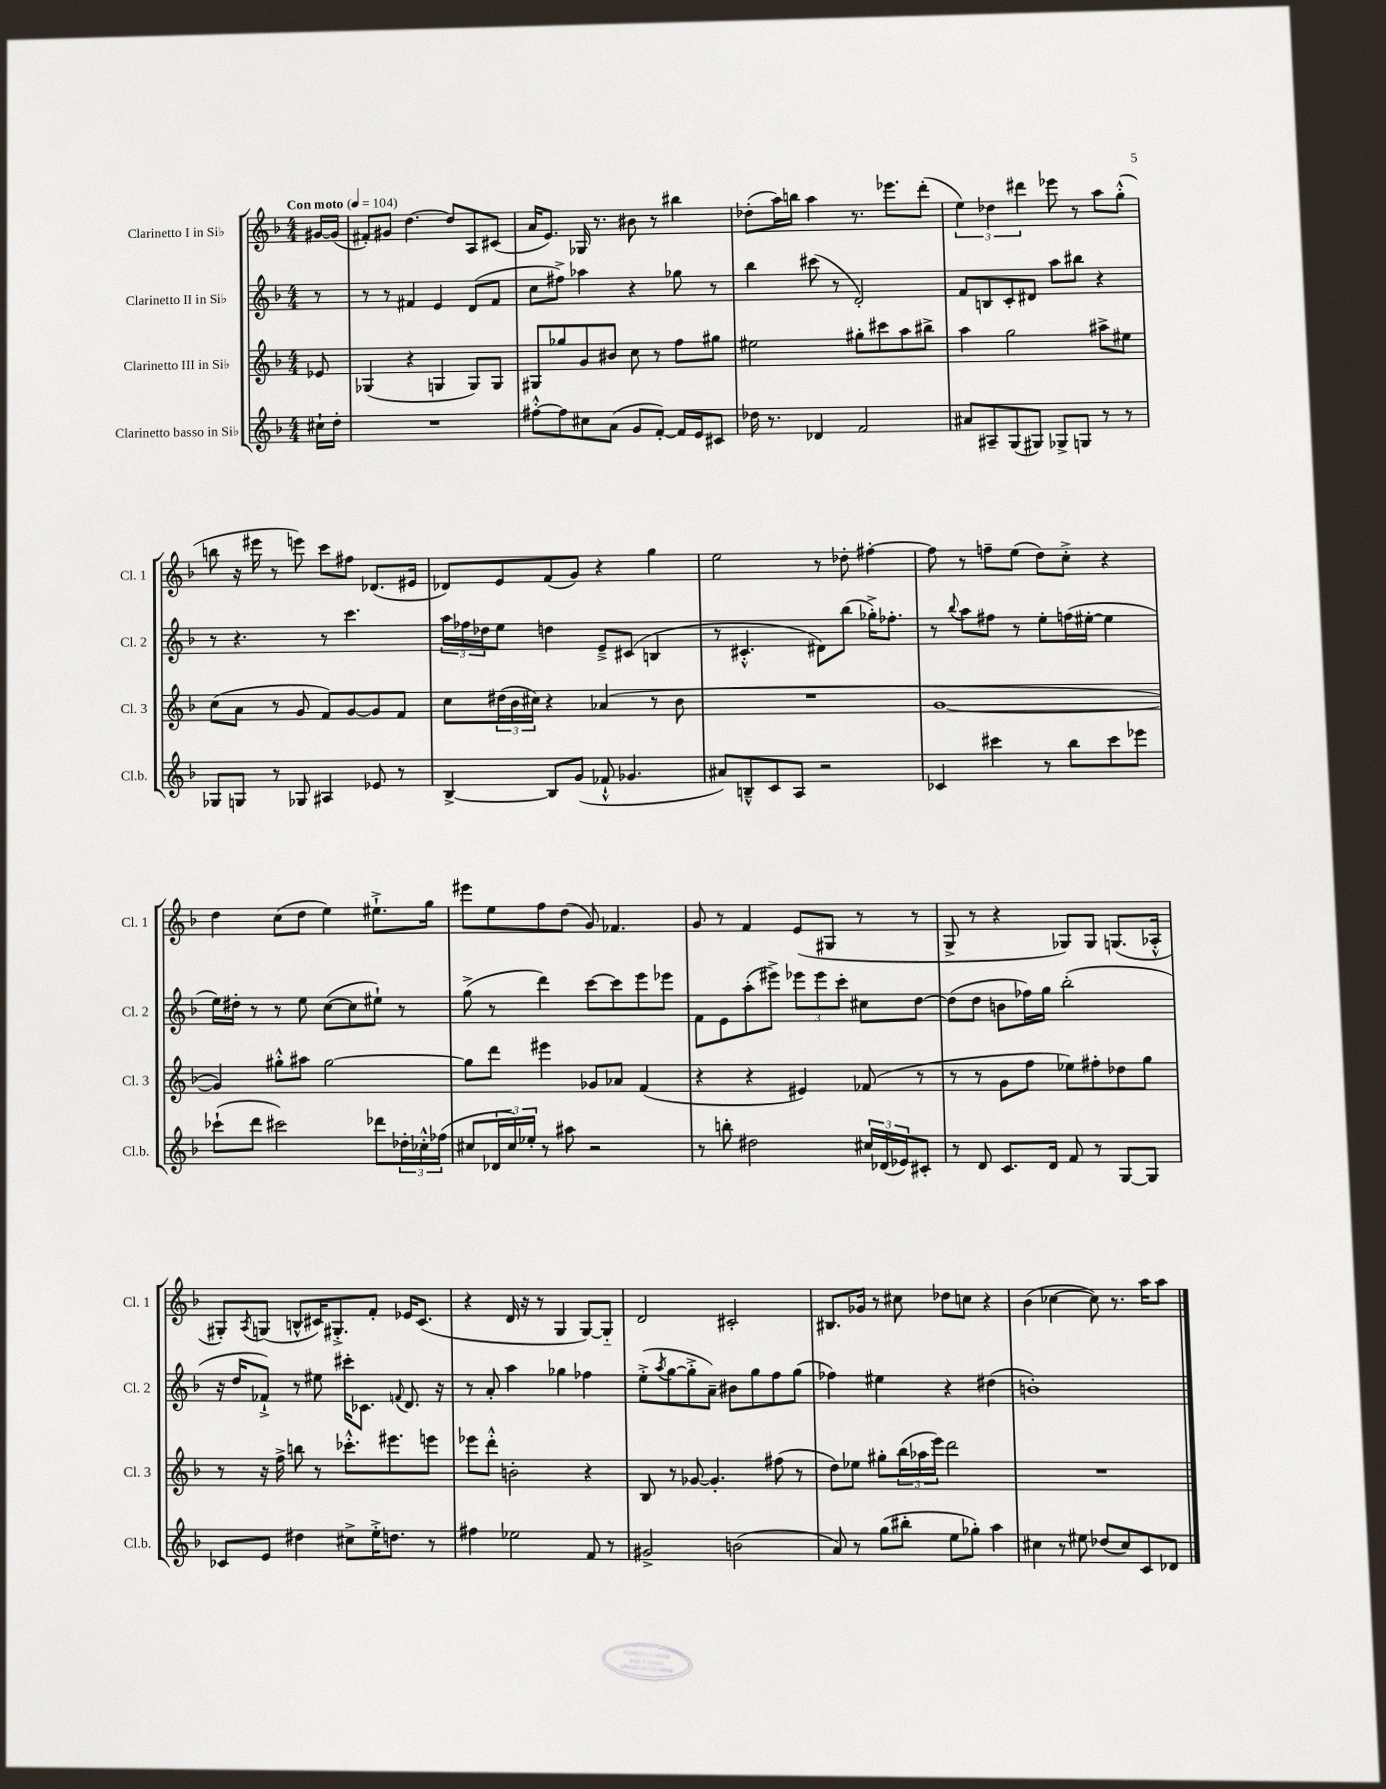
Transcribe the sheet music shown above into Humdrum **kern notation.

**kern	**kern	**kern	**kern
*staff4	*staff3	*staff2	*staff1
*clefG2	*clefG2	*clefG2	*clefG2
*k[b-]	*k[b-]	*k[b-]	*k[b-]
*M4/4	*M4/4	*M4/4	*M4/4
*MM104	*MM104	*MM104	*MM104
16cc#`	8e-	8r	[16g#
16dd'	.	.	(16g#]
=	=	=	=
1r	(4G-	8r	8f#')
.	.	8r	8g#
.	4r	4f#	[4.dd
.	4G	4e	.
.	.	.	8dd]
.	8G)	(8d	8A
.	8G	8f#	(8c#
=	=	=	=
[8ff#'^^	8G#	8cc	16a
.	.	.	8.e)
8ff#]	8gg-	8ff#^)	.
8cc#	8g	4aa-	16G-
.	.	.	8.r
(8a	8b#	.	.
8g	8cc	4r	8b#
[8f')	8r	.	8r
16f]	8ff	8gg-	4bb#
16e	.	.	.
8c#	8gg#	8r	.
=	=	=	=
16dd-	2ee#	4bb-	(8dd-'
8.r	.	.	.
.	.	.	16aa)
.	.	.	16bb
4d-	.	(8ccc#	4aa
.	.	8r	.
2f	8gg#'	2d')	8.r
.	8ccc#	.	.
.	.	.	8.eee-
.	8aa	.	.
.	8bb#^	.	(8ddd'
=	=	=	=
8a#	4aa	8f	6ee)
8A#~	.	8B	.
.	.	.	6dd-
(8G	2gg	8c'	.
.	.	.	6ddd#
8G#)	.	8d#	.
8G-^	.	8aa	8eee-
8G	.	8bb#	8r
8r	8aa#^	4r	8aa
8r	8ee#	.	(8gg'^^
=	=	=	=
8G-	(8cc	8r	8bb
8G	8a	4.r	16r
.	.	.	16eee#
8r	8r	.	8r
8G-	8g	.	8eee)
4A#	8f)	8r	8ccc
.	[8g	4.ccc	8ff#
8e-	8g]	.	(8.d-
8r	8f	.	.
.	.	.	16e#
=	=	=	=
[4B-^	8cc	24aa	8d-)
.	.	24ff-	.
.	.	24dd-	.
.	(24dd#	8ee	8e
.	24b-	.	.
.	24cc#)	.	.
8B-]	4r	4dd	(8f
(8g	.	.	8g)
8f-`^^	(4a-	8e~^	4r
4.g-	.	(8c#	.
.	8r	4B	4gg
.	8b-	.	.
=	=	=	=
8a#)	1r	8r	2ee
8B~^^	.	4.c#'^^	.
8c	.	.	.
8A	.	.	.
2r	.	8d#)	8r
.	.	(8bb-	8dd-'
.	.	16gg-'^)	[4ff#'
.	.	8.ff-'	.
=	=	=	=
4c-	[1g	8r	8ff#]
.	.	8qqbb-	.
.	.	8aa	8r
4ccc#	.	8ff#	8ff~
.	.	8r	(8ee
8r	.	8ee'	8dd)
8bb-	.	(16ff	8cc'^
.	.	[16ee#'	.
8ccc#	.	4ee#]	4r
8eee-	.	.	.
=	=	=	=
(8ccc-`	4g])	16ee)	4dd
.	.	16dd#'	.
8ddd	.	8r	.
2ccc#)	8gg#'^^	8r	(8cc
.	8aa#	8ee	8dd
.	[2gg#	([8cc	4ee)
.	.	8cc]	.
8ddd-	.	8ee#`)	8.ee#`^
24dd-'	.	8r	.
24cc-'^^	.	.	.
.	.	.	16gg
(24ff-	.	.	.
=	=	=	=
8cc#	8gg#]	(8gg^	8eee#
24d-	8ddd	8r	8ee
24cc#)	.	.	.
24ee-'	.	.	.
8r	4eee#	4ddd)	8ff
8aa#	.	.	(8dd
2r	8g-	[8ccc	8g)
.	8a-	8ccc]	4.f-
.	(4f	8eee	.
.	.	8eee-	.
=	=	=	=
8r	4r	8f	8g
8bb'	.	8e	8r
2dd#	4r	(8aa'	4f
.	.	8eee#^)	.
.	4e#)	12eee-	(8e
.	.	12eee-	.
.	.	.	8G#
.	.	12ccc'	.
24cc#	(8f-	8cc#	8r
(24d-	.	.	.
24e-)	.	.	.
8c#'	8r	[8dd	8r
=	=	=	=
8r	8r	(8dd]	8G^
8d	8r	8dd	8r
8.c	8g	8b	4r
.	8ff	16ff-)	.
16d	.	16gg	.
8f	8ee-)	(2bb-'	8G-)
8r	8ff#'	.	8G-
[8G	8dd-	.	(8.G
8G]	8gg	.	.
.	.	.	16A-'^^
=	=	=	=
8c-	8r	16r	8G#')
.	.	16dd	.
.	.	.	8qA
8e	16r	8f-`^)	(8G
.	16ff^	.	.
4dd#	8bb	8r	8B^^
.	8r	8ee#	16c#)
.	.	.	8.G#'^
8cc#^	8.ccc-'^^	16ccc#'	.
.	.	8.c-	.
16ee'^	.	.	8f'
8.dd	8.eee#	.	.
.	.	8qqf	.
.	.	8.d	16e-
.	.	.	(8.c#
8r	8eee	.	.
.	.	16r	.
=	=	=	=
4ff#	8eee-	8r	4r
.	8ddd'^^	8a'	.
2ee-	2b'	4aa	16d
.	.	.	16r
.	.	.	8r
.	.	4gg-	4G
8f	4r	4ff-	[8G)
8r	.	.	8G'~]
=	=	=	=
2g#^	8B-	(8ee'^	2d
.	.	8qaa	.
.	8r	[8gg	.
.	[8g-	8gg'^]	.
.	4.g-']	8a~)	.
(2b	.	8b#	2c#'
.	.	8gg	.
.	(8ff#	8ff	.
.	8r	(8gg	.
=	=	=	=
8a)	8dd)	4ff-)	8.B#
8r	8ee-	.	.
.	.	.	16g-
(8gg	8gg#'	4ee#	8r
8bb#'	(24bb-	.	8cc#
.	24aa-	.	.
.	24eee)	.	.
8ee	2ddd	4r	8dd-
8gg-')	.	.	8cc
4aa	.	(4dd#	4r
=	=	=	=
4cc#	1r	1b')	(4b-
8r	.	.	[4cc-
8ee#	.	.	.
(8dd-	.	.	8cc-])
8cc#)	.	.	8.r
8c	.	.	.
.	.	.	16aa
8d-	.	.	8aa
==	==	==	==
*-	*-	*-	*-
